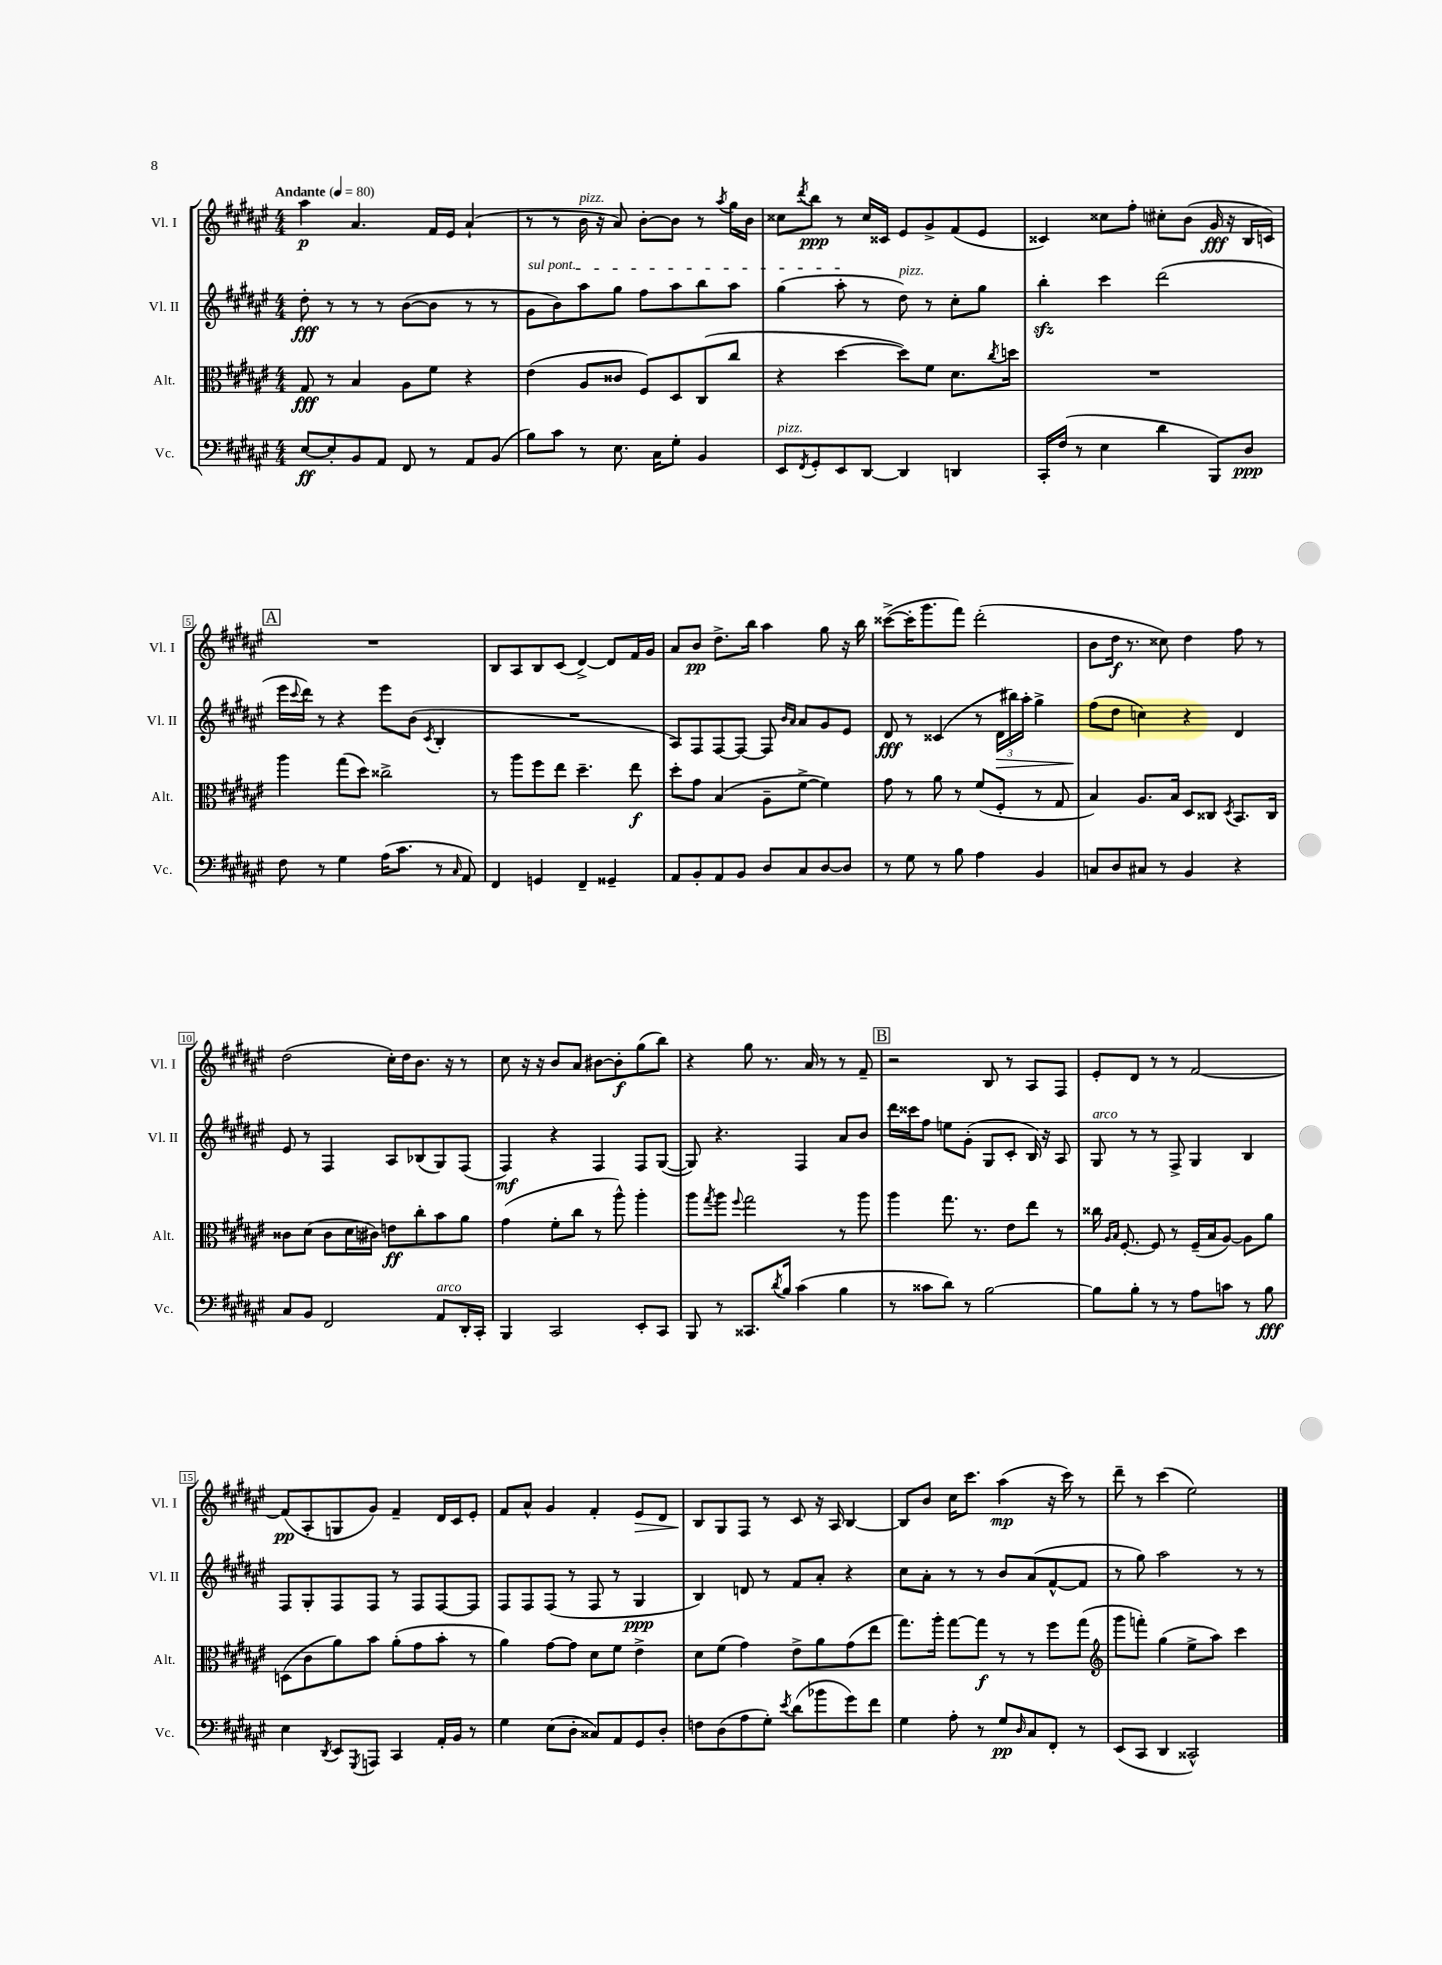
<<
\new StaffGroup <<
\new Staff = "s0" \with { instrumentName = "Vl. I" shortInstrumentName = "Vl. I" } {
    \clef treble \key fis \major \numericTimeSignature \time 4/4 \tempo "Andante" 4 = 80
    ais''4\p ais'4. fis'16 eis'16 ais'4-!( |
    r8 r8 b'16^\markup { \italic "pizz." } r16 ais'8) b'8~-. b'8 r8 \acciaccatura { ais''8 } gis''16 b'16 |
    cisis''8 \acciaccatura { dis'''8 } b''8\ppp r8 cisis''16 cisis'16 eis'8 gis'8-> fis'8( eis'8 |
    cisis'4) cisis''8 fis''8-. cis''8-. b'8( gis'16\fff r16 b16 c'16) |
    \mark \markup { \box "A" } R1 |
    b8 ais8 b8 cis'8( dis'4~->) dis'8 fis'16 gis'16 |
    ais'8 b'8\pp dis''8.-> b''16 ais''4 gis''8 r16 b''16 |
    cisis'''8~->( cisis'''16-. gis'''8. fis'''8) dis'''2-.( |
    b'8 dis''16\f r8. cisis''8) dis''4 fis''8 r8 |
    dis''2( cis''16-.) dis''16 b'8. r16 r8 |
    cis''8 r16 r16 b'8 ais'8 bis'8~ bis'8-.\f gis''8( b''8) |
    r4 gis''8 r8. ais'16 r8 r8 fis'8-- |
    \mark \markup { \box "B" } r2 b8 r8 ais8 fis8 |
    eis'8-. dis'8 r8 r8 fis'2~ |
    fis'8\pp( ais8-. g8 gis'8) fis'4-- dis'16 cis'16 eis'8-. |
    fis'8 ais'8-^ gis'4 fis'4-. eis'8\> dis'8 |
    b8\! gis8 fis8 r8 cis'8 r16 ais16 b4~ |
    b8 b'8 cis''16 cis'''8. ais''4\mp( r16 cis'''16) r8 |
    dis'''8-- r8 cis'''4( eis''2) \bar "|." |
}
\new Staff = "s1" \with { instrumentName = "Vl. II" shortInstrumentName = "Vl. II" } {
    \clef treble \key fis \major \numericTimeSignature \time 4/4
    dis''8-.\fff r8 r8 r8 b'8~( b'8 r8 r8 |
    \once \override TextSpanner.bound-details.left.text = \markup { \italic "sul pont." } gis'8\startTextSpan b'8) ais''8 gis''8 fis''8 ais''8 b''8 ais''8 |
    gis''4( ais''8-.\stopTextSpan r8 dis''8^\markup { \italic "pizz." }) r8 cis''8-. gis''8 |
    b''4-.\sfz cis'''4 dis'''2( |
    \mark \markup { \box "A" } eis'''16 \appoggiatura { cis'''8 } dis'''16) r8 r4 eis'''8 b'8( \acciaccatura { cis'8 } b4-. |
    R1 |
    ais8) fis8 fis8~ fis8~ fis8 \grace { b'16 ais'16 } ais'8 gis'8 eis'8 |
    dis'8\fff r8 cisis'4( r8 \tuplet 3/2 { dis'16\> bis''16) ais''16-. } gis''4-> |
    fis''8\!( dis''8 c''4) r4 dis'4 |
    eis'8 r8 fis4 ais8 bes8( gis8) fis8( |
    fis4\mf) r4 fis4 fis8 gis8~( |
    gis8) r4. fis4 ais'8 b'8 |
    \mark \markup { \box "B" } dis'''16 cisis'''16 fis''8 e''8 gis'8-.( gis8 cis'8-. b16) r16 ais8 |
    gis8^\markup { \italic "arco" } r8 r8 fis8-> gis4 b4 |
    fis8 gis8-. fis8 fis8 r8 fis8 fis8~ fis8 |
    fis8 fis8 fis8( r8 fis8 r8 gis4\ppp |
    b4) d'8 r8 fis'8 ais'8-. r4 |
    cis''8 ais'8-. r8 r8 b'8 ais'8( fis'8~-^ fis'8 |
    r8 gis''8) ais''2 r8 r8 \bar "|." |
}
\new Staff = "s2" \with { instrumentName = "Alt." shortInstrumentName = "Alt." } {
    \clef alto \key fis \major \numericTimeSignature \time 4/4
    gis8\fff r8 b4 ais8 fis'8 r4 |
    eis'4( ais8 cisis'8 fis8) dis8 cis8( cis''8 |
    r4 dis''4~ dis''8) fis'8 dis'8. \acciaccatura { cis''8 } d''16 |
    R1 |
    \mark \markup { \box "A" } ais''4 gis''8( dis''8) cisis''2-> |
    r8 ais''8 fis''8 eis''8 dis''4.-- eis''8\f |
    dis''8-. gis'8 b4( ais8-- fis'8~-> fis'4) |
    gis'8 r8 ais'8 r8 fis'8( fis8-. r8 gis8 |
    b4) ais8. b16 dis8 cisis8 \acciaccatura { dis8 } b,8. cisis16 |
    cisis'8 dis'8( cisis'8 dis'16 cis'16) e'8\ff cis''8-. b'8 ais'8 |
    gis'4( fis'8-. cis''8 r8 ais''8-^) ais''4-. |
    ais''8 \acciaccatura { gis''8 } ais''8 \appoggiatura { fis''8 } gis''2 r8 ais''8 |
    \mark \markup { \box "B" } ais''4 gis''8. r8. eis'8 eis''8 r8 |
    cisis''16 \grace { ais16 b16 } fis8.~-. fis8 r8 fis16--( b16 ais8~) ais8 ais'8 |
    d8( cis'8 ais'8) b'8 ais'8-.( gis'8 b'8-. r8 |
    ais'4) gis'8~ gis'8 dis'8 fis'8 eis'4-> |
    dis'8 fis'8( gis'4) eis'8-> ais'8 gis'8( eis''8 |
    gis''8.) ais''16-. gis''8~ gis''8\f r8 r8 fis''8 gis''8( |
    \clef treble gis'''8 f'''8-.) gis''4( eis''8-> ais''8) cis'''4 \bar "|." |
}
\new Staff = "s3" \with { instrumentName = "Vc." shortInstrumentName = "Vc." } {
    \clef bass \key fis \major \numericTimeSignature \time 4/4
    eis8~\ff eis8-. b,8 ais,8 fis,8 r8 ais,8 b,8( |
    b8) cis'8 r8 eis8. cis16 gis8-. b,4 |
    eis,8^\markup { \italic "pizz." } \acciaccatura { fis,8 } gis,8-. eis,8 dis,8~ dis,4 d,4 |
    cis,16-. fis16( r8 eis4 dis'4 b,,8) dis8\ppp |
    \mark \markup { \box "A" } fis8 r8 gis4 ais16( cis'8. r8 \grace { cis16 } ais,8) |
    fis,4 g,4 fis,4-- gisis,4-- |
    ais,8 b,8-. ais,8 b,8 dis8 cis8 dis8~ dis8 |
    r8 gis8 r8 b8 ais4 b,4 |
    c8 dis8 cis8 r8 b,4 r4 |
    cis8 b,8 fis,2 ais,8^\markup { \italic "arco" } dis,16-. cis,16-. |
    b,,4 cis,2 eis,8-. cis,8 |
    b,,8 r8 cisis,8. \acciaccatura { dis'8 } b16 cis'4( b4 |
    \mark \markup { \box "B" } r8 cisis'8 dis'8) r8 b2~ |
    b8 b8-. r8 r8 ais8 c'8 r8 b8\fff |
    eis4 \acciaccatura { dis,8 } eis,8 \acciaccatura { gis,,8 } a,,8 cis,4 ais,16-. b,16 r8 |
    gis4 eis8( dis8-. cisis8) ais,8 gis,8 dis8-. |
    f8 dis8( ais8 gis8-.) \acciaccatura { eis'8 } dis'8( bes'8 gis'8) fis'8 |
    gis4 ais8-. r8 gis8\pp \grace { dis16 } cis8 fis,8-. r8 |
    eis,8( cis,8 dis,4 cisis,2-^) \bar "|." |
}
>>
>>
\layout { \context { \Score \override BarNumber.stencil = #(make-stencil-boxer 0.1 0.3 ly:text-interface::print) } }
